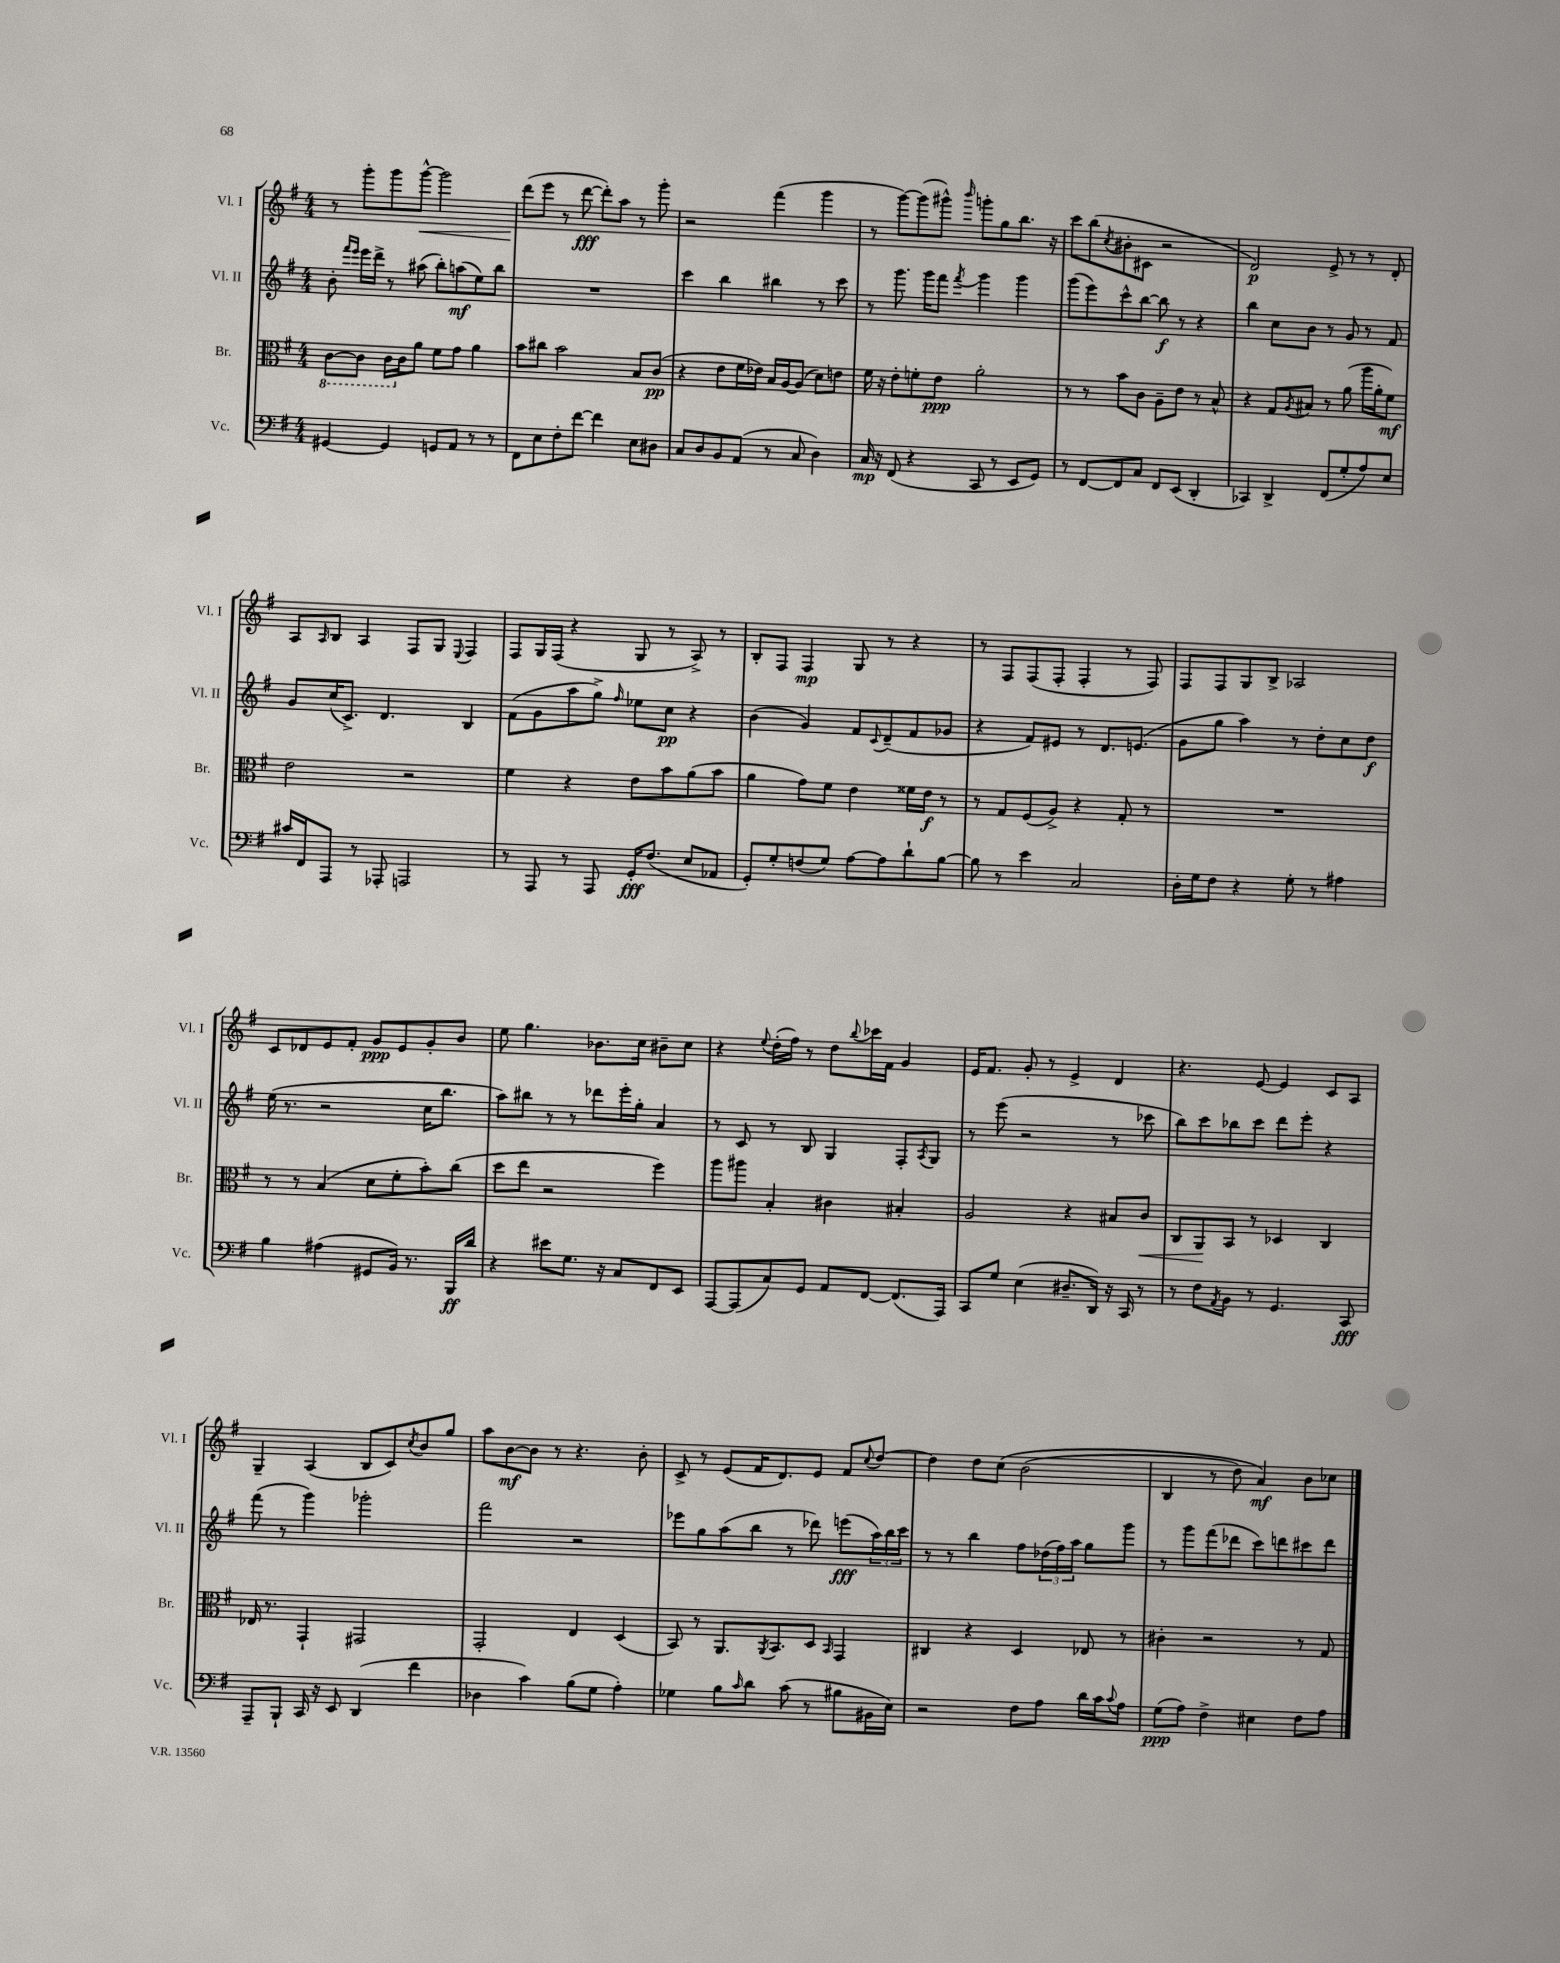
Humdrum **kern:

**kern	**kern	**kern	**kern
*staff4	*staff3	*staff2	*staff1
*clefF4	*clefC3	*clefG2	*clefG2
*k[f#]	*k[f#]	*k[f#]	*k[f#]
*M4/4	*M4/4	*M4/4	*M4/4
[4GG#/	[8C\L	8b'\	8r
.	.	16qqfff#/LL	.
.	.	16qqeee/JJ	.
.	8C\]J	16eee\LL	8ggg'\L
.	.	16ddd^\JJ	.
4GG#/]	16C\LL	8r	8ggg\
.	16c\J	.	.
.	8a\J	(8aa#\	[8ggg^^\J
8GG/L	8f#\L	8bb'\L)	2ggg\]
8AA/J	8g\J	(8aa\	.
8r	4a\	8ee\)	.
8r	.	8bb\J	.
=	=	=	=
8FF#\L	8b\L	1r	(8ddd\L
8E\	8cc#\J	.	8eee\J
8F#'\	2b\	.	8r
[8f#\J	.	.	[8ddd\
4f#\]	.	.	8ddd'\]L)
.	.	.	8aa\J
8E\L	8B/L	.	8r
8D#\J	(8c/J	.	8ggg'\
=	=	=	=
8C/L	4r	4ccc\	2r
8D/	.	.	.
8BB/	8e\L	4bb\	.
(8AA/J	16f#\L	.	.
.	16e-\JJ)	.	.
8r	16B/LL	4bb#\	(4fff#\
.	[16A/J	.	.
8C/	(8A/]J	.	.
4D\)	8d\L)	8r	4ggg\
.	8e\J	8ccc\	.
=	=	=	=
16C/	16f#\	8r	8r
16r	16r	.	.
(8FF#/	8e'\L	8.ggg\	[8ggg\L)
4r	8f'\	.	(8ggg\]
.	.	16ggg\LK	.
.	8e\J	8fff#\J	8ggg#^^\J)
.	.	8qfff#/	16qqbbb/
8CC/	2a'\	4ggg\	8ggg'\L
8r	.	.	8gg\
8EE/L	.	4ggg\	8.bb\J
8GG/J)	.	.	.
.	.	.	16r
=	=	=	=
8r	8r	(8ggg\L	8ccc\L
[8FF#/L	8r	8eee\)	(8bb\
.	.	.	8qcc/
8FF#/]	8b\L	8ccc^^\	8b#'\
8C/J	8c\J	[8bb\J	8c#\J
8FF#/L	8A~\L	8bb\]	2r
(8EE/J	8e\J	8r	.
4DD'/	8r	4r	.
.	8B^^/	.	.
=	=	=	=
4CC-/)	4r	4bb\	2d/)
4DD^/	8G/L	8cc\L	.
.	8qA/	.	.
.	8B#/J	8b\J	.
(8FF#/L	8r	8r	8e^/
8G'/	(8a\	8g/	8r
8A/)	16aa\LL	8r	8r
.	16a'\J	.	.
8E/J	8f#\J)	8f#/	8d'/
=	=	=	=
16c#/LL	2e\	8g/L	8A/L
16FF#/J	.	.	.
.	.	.	16qqA/
8AAA/J	.	(16cc/K	8B/J
.	.	8.c^/J)	.
8r	.	.	4A/
8AAA-'/	.	4.d/	.
2AAA/	2r	.	8F#/L
.	.	.	8G/J
.	.	.	8qqE/
.	.	4B/	4F#/
=	=	=	=
8r	4f#\	(8f#\L	8F#/L
8AAA/	.	8g\	16G/L
.	.	.	(16F#/JJ
8r	4r	8aa\	4r
8AAA/	.	8gg^\J)	.
.	.	16qqff#/	.
16GG'/LK	8e\L	8ee-\L	8G/
(8.F#/J	.	.	.
.	8b\	8cc\J	8r
8E/L	(8a\	4r	8A^/)
8AA-/J	8b\J	.	8r
=	=	=	=
8GG'/L)	4a\	(4b\	8B'/L
8G'/	.	.	8F#/J
(8F/	8g\L)	4g/)	4F#/
8G/J)	8f#\J	.	.
[8A\L	4e\	8f#/L	8G/
.	.	8qqc/	.
8A\]	.	(8d~/	8r
8d`\	16f##\LL	8f#/	4r
.	16e\JJ	.	.
[8B\J	8r	8g-/J	.
=	=	=	=
8B\]	8r	4r	8r
8r	8G/L	.	8F#/L
4e\	(8F#/	8f#/L)	(8F#/
.	8A^/J)	8e#/J	8F#'/J
2C/	4r	8r	4F#'/
.	.	8.d/L	.
.	8G'/	.	8r
.	.	(8.e/J	.
.	8r	.	8F#/)
=	=	=	=
16D'\LL	1r	8g\L	8F#/L
16G\J	.	.	.
8F#\J	.	8gg\J	8F#/
4r	.	4aa\)	8G/
.	.	.	8B^/J
8G'\	.	8r	2A-/
8r	.	8dd'\L	.
4A#\	.	8cc\	.
.	.	8dd\J	.
=	=	=	=
4B\	8r	(16ee\	8c/L
.	.	8.r	.
.	8r	.	8d-/
(4A#\	(4B/	2r	8e/
.	.	.	8f#'/J
8GG#/L	8d\L	.	8g/L
16BB/Jk)	8f#'\	.	8e/
8.r	.	.	.
.	8b'\)	16cc\LK	8g'/
.	.	8.bb\J	.
16BBB/LL	(8cc\J	.	8b/J
16d/JJ	.	.	.
=	=	=	=
4r	8dd\L	8aa\L)	8ee\
.	8ee\J	8bb#\J	4.gg\
8e#\L	2r	8r	.
8.G\J	.	8r	.
.	.	8ddd-\L	8.b-\L
16r	.	.	.
8C/L	.	16eee'\L	.
.	.	16gg'\JJ	16cc\Jk
8FF#/	4ff#\)	4a/	8b#~\L
8EE/J	.	.	8cc\J
=	=	=	=
[8AAA/L	8aa\L	8r	4r
(8AAA/]	8aa#\J	8c/	.
.	.	.	8qqee/
8C/)	4B'/	8r	(16dd'\LL
.	.	.	16ff#\JJ)
8GG/J	.	8B/	8r
8AA/L	4c#\	4G/	8dd\L
.	.	.	8qqbb/
[8FF#/J	.	.	16ccc-\L
.	.	.	16f#\JJ
(8.FF#/]L	4B#'/	8F#'/L	4g/
.	.	8qA/	.
.	.	8G/J	.
16AAA/Jk)	.	.	.
=	=	=	=
8CC/L	2A/	8r	16e/LK
.	.	.	8.f#/J
8G/J	.	(8eee\	.
(4E\	.	2r	8g'/
.	.	.	8r
8.D#~/L	4r	.	4e^/
16DD/Jk)	.	.	.
16r	8B#/L	8r	4d/
16CC/	.	.	.
8r	8c/J	8ccc-\	.
=	=	=	=
8r	8C/L	8bb\L)	4.r
8F#\L	8AA/	8ccc\	.
8qAA/	.	.	.
8BB\J	8BB/J	8bb-\	.
8r	8r	8ccc\J	[8e/
4.GG/	4D-/	8ddd\L	4e/]
.	.	8eee'\J	.
.	4C/	4r	8c/L
8CC/	.	.	8A/J
=	=	=	=
8AAA~/L	16E-/	(8fff#\	4G~/
.	8.r	.	.
8BBB`/J	.	8r	.
16CC/	4GG`/	4ggg\)	(4A/
16r	.	.	.
8EE/	.	.	.
(4DD/	2GG#/	2ggg-'\	8B/L
.	.	.	8c/)
.	.	.	8qcc/
4f#\	.	.	8b/
.	.	.	8gg/J
=	=	=	=
4D-\	2GG'/	2fff#\	8aa\L
.	.	.	[8b\
4c\)	.	.	8b\]J
.	.	.	8r
(8B\L	4E/	2r	4.r
8G\J	.	.	.
4A'\)	(4D/	.	.
.	.	.	8b'\
=	=	=	=
4G-\	8BB/)	8eee-\L	8c^/
.	8r	8gg\	8r
8B\L	8.AA/L	(8aa\	(8e/L
16qqc/	.	.	.
8d\J	.	8bb\J	16f#/K
.	8qAA/	.	.
.	8.BB/	.	8.d/)
(8c\	.	8r	.
8r	8D/J	8ddd-\)	8e/J
.	16qqBB/	.	.
8B#\L	4GG/	(8eee\L	8f#/L
.	.	.	8qqcc/
16BB#\L	.	24aa\L)	[8dd/J
.	.	24bb\	.
16E\JJ)	.	.	.
.	.	24ccc\JJ	.
=	=	=	=
2r	4C#/	8r	4dd\]
.	.	8r	.
.	4r	4bb\	8dd\L
.	.	.	&(8cc\J
8F#\L	4D/	8ff#\L	(2b\
8A\J	.	(24dd-\L	.
.	.	24ff#\)	.
.	.	24aa\JJ	.
16d\LL	8E-/	8gg\L	.
16c\J	.	.	.
8qqc/	.	.	.
8A\J	8r	8ggg\J	.
=	=	=	=
(8G\L	4c#'\	8r	4B/
8A\J)	.	8ggg\L	.
4F#^\	2r	(8fff#\	8r
.	.	8ddd-\J	8dd\)
4E#\	.	8ccc\L)	4a/&)
.	.	8ddd\	.
8F#\L	8r	8ccc#\	8b\L
8A\J	8G/	8ddd\J	8cc-\J
==	==	==	==
*-	*-	*-	*-
